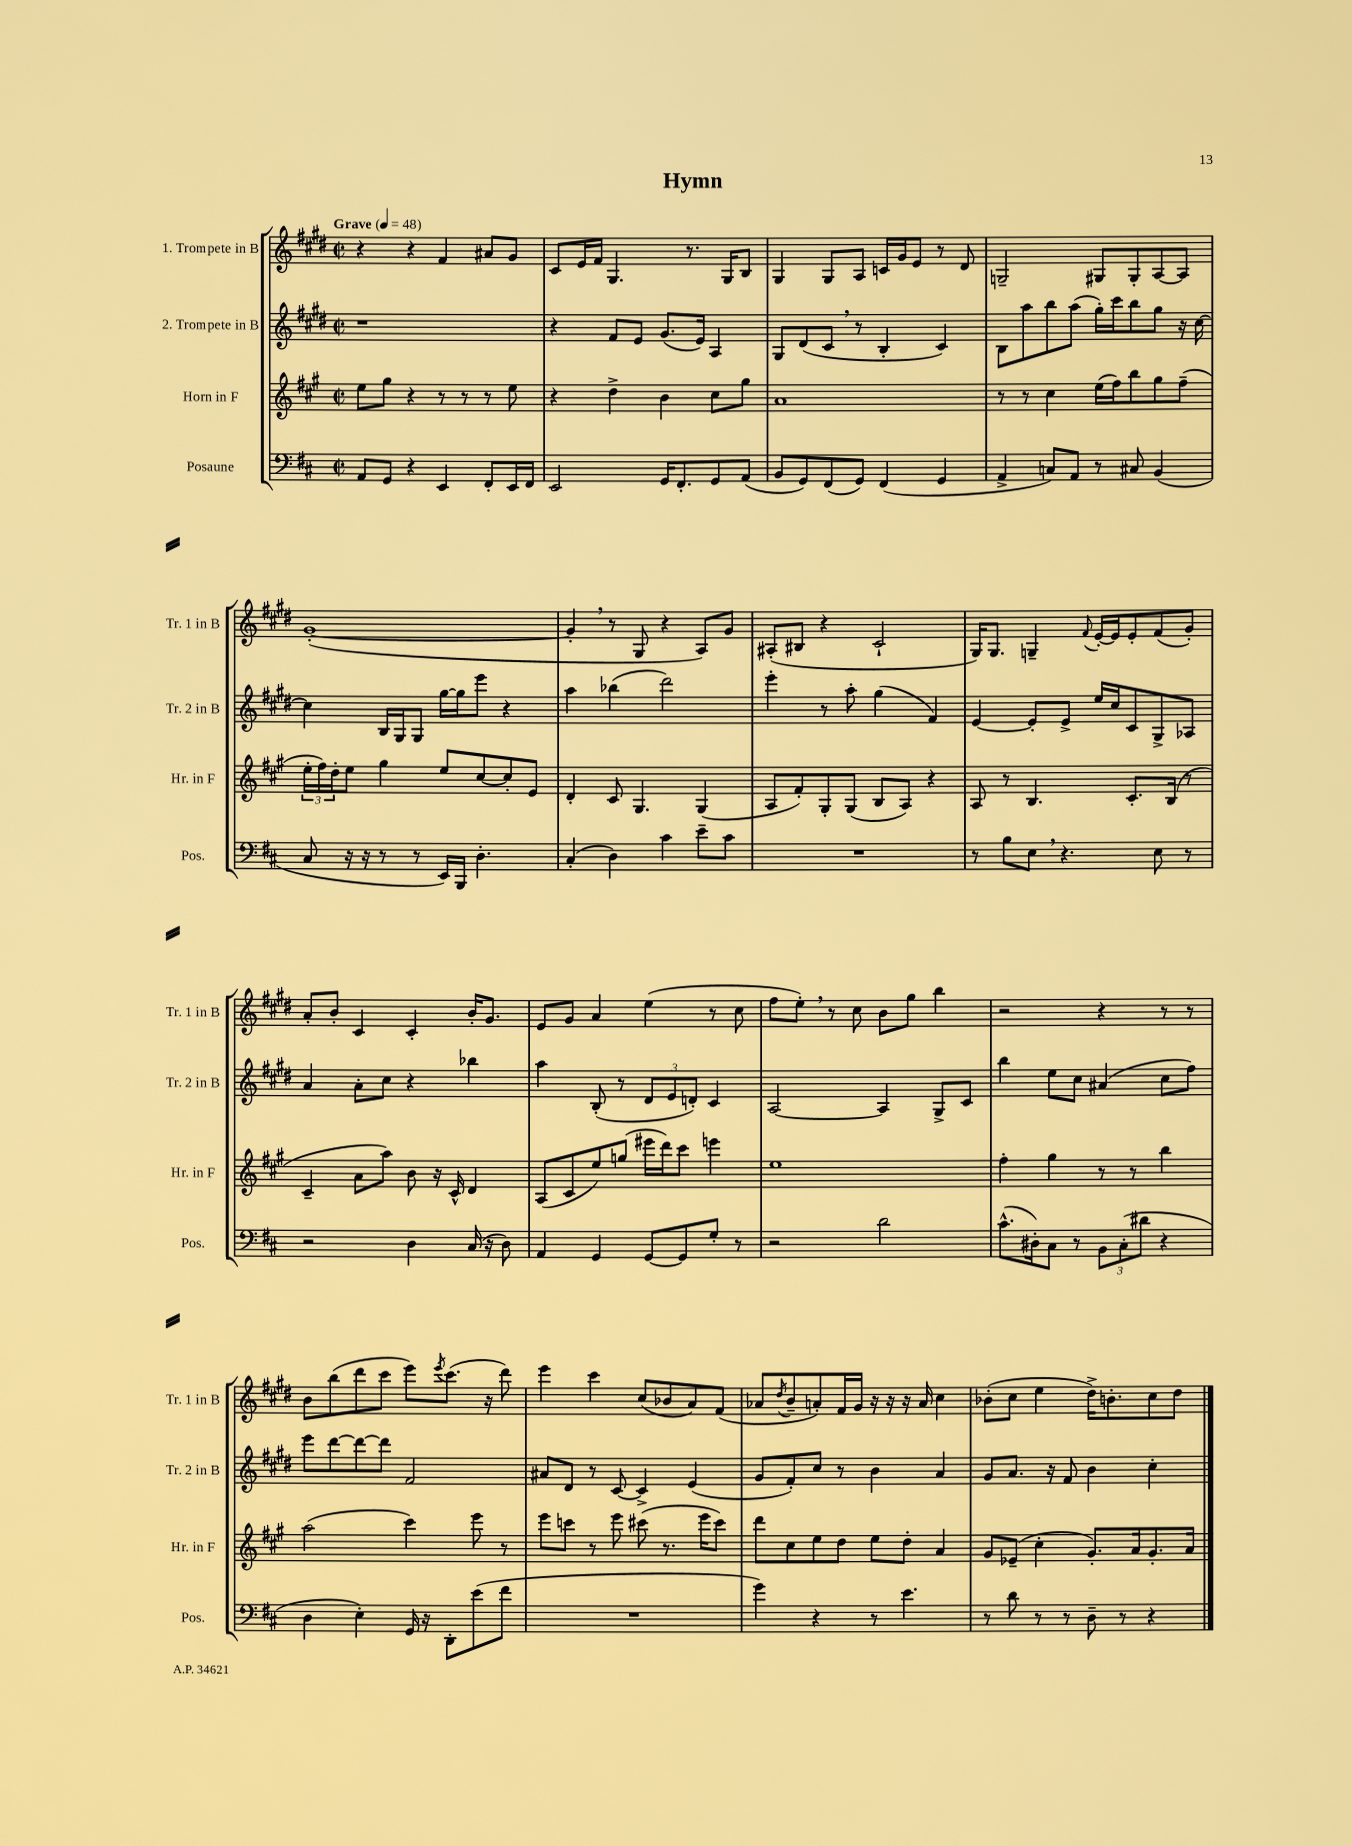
\header { title = "Hymn" }
<<
\new StaffGroup <<
\new Staff = "s0" \with { instrumentName = "1. Trompete in B" shortInstrumentName = "Tr. 1 in B" } {
    \clef treble \key e \major \defaultTimeSignature \time 2/2 \tempo "Grave" 4 = 48
    r4 r4 fis'4 ais'8 gis'8 |
    cis'8 e'16 fis'16 gis4. r8. gis16 b8 |
    gis4 gis8 a8 c'16 gis'16 e'8 r8 dis'8 |
    g2-- gis8 gis8-. a8~ a8 |
    gis'1~-.( |
    gis'4-. \breathe r8 gis8 r4 a8) gis'8 |
    ais8-.( bis8 r4 cis'2-! |
    gis16) gis8. g4-- \appoggiatura { fis'8 } e'16~-. e'16 e'8-. fis'8( gis'8-.) |
    a'8-. b'8-. cis'4 cis'4-. b'16-. gis'8. |
    e'8 gis'8 a'4 e''4( r8 cis''8 |
    fis''8 e''8-.) \breathe r8 cis''8 b'8 gis''8 b''4 |
    r2 r4 r8 r8 |
    b'8 b''8( dis'''8 cis'''8 e'''8) \acciaccatura { e'''8 } cis'''8.( r16 dis'''8) |
    e'''4 cis'''4 cis''8( bes'8 a'8) fis'8( |
    aes'8 \acciaccatura { dis''8 } b'8-- a'8-.) fis'16 gis'16 r16 r16 r16 a'16 cis''4 |
    bes'8-.( cis''8 e''4 dis''16->) b'8.-. cis''8 dis''8 \bar "|." |
}
\new Staff = "s1" \with { instrumentName = "2. Trompete in B" shortInstrumentName = "Tr. 2 in B" } {
    \clef treble \key e \major \defaultTimeSignature \time 2/2
    r1 |
    r4 fis'8 e'8 gis'8.( e'16) a4 |
    gis8 dis'8( cis'8 \breathe r8 b4-. cis'4) |
    b8 a''8 b''8 a''8( gis''16-.) cis'''16 b''8 gis''8 r16 cis''16~ |
    cis''4 b16 gis16 gis8 gis''16~ gis''16 e'''8 r4 |
    a''4 bes''4( dis'''2) |
    e'''4-. r8 a''8-. gis''4( fis'4) |
    e'4~ e'8-. e'8-> e''16 cis''16 cis'8 gis8-> aes8 |
    a'4 a'8-. cis''8 r4 bes''4 |
    a''4 b8-.( r8 \tuplet 3/2 { dis'8 e'8 d'8-.) } cis'4 |
    a2~ a4 gis8-> cis'8 |
    b''4 e''8 cis''8 ais'4( cis''8 fis''8) |
    e'''8 dis'''8~ dis'''8~ dis'''8 fis'2 |
    ais'8 dis'8 r8 cis'8~ cis'4-> e'4( |
    gis'8 fis'8-.) cis''8 r8 b'4 a'4 |
    gis'8 a'8. r16 fis'8 b'4 cis''4-. \bar "|." |
}
\new Staff = "s2" \with { instrumentName = "Horn in F" shortInstrumentName = "Hr. in F" } {
    \clef treble \key a \major \defaultTimeSignature \time 2/2
    e''8 gis''8 r4 r8 r8 r8 e''8 |
    r4 d''4-> b'4 cis''8 gis''8 |
    a'1 |
    r8 r8 cis''4 e''16( fis''16) b''8 gis''8 fis''8--( |
    \tuplet 3/2 { e''16-. fis''16) d''16-. } e''8 gis''4 e''8 cis''8~ cis''8-. e'8 |
    d'4-. cis'8 gis4. gis4( |
    a8 fis'8-.) gis8-. gis8( b8 a8) r4 |
    a8 r8 b4. cis'8.-. b16( r8 |
    cis'4-- a'8 a''8) b'8 r16 cis'16-^ d'4 |
    a8( cis'8 e''8) g''8( eis'''16 d'''16) cis'''8 e'''4 |
    e''1 |
    fis''4-. gis''4 r8 r8 b''4 |
    a''2( cis'''4) e'''8 r8 |
    e'''8 c'''8 r8 e'''8 cis'''8( r8. e'''16 cis'''8) |
    d'''8 cis''8 e''8 d''8 e''8 d''8-. a'4 |
    gis'8 ees'8--( cis''4-. gis'8.-.) a'16 gis'8.-. a'16 \bar "|." |
}
\new Staff = "s3" \with { instrumentName = "Posaune" shortInstrumentName = "Pos." } {
    \clef bass \key d \major \defaultTimeSignature \time 2/2
    a,8 g,8 r4 e,4 fis,8-. e,16 fis,16 |
    e,2 g,16 fis,8.-. g,8 a,8( |
    b,8 g,8) fis,8( g,8) fis,4( g,4 |
    a,4-> c8) a,8 r8 cis8 b,4( |
    cis8 r16 r16 r8 r8 e,16) b,,16 d4.-. |
    cis4-.( d4) cis'4 e'8-- cis'8 |
    R1 |
    r8 b8 e8 \breathe r4. e8 r8 |
    r2 d4 cis16( r16 d8) |
    a,4 g,4 g,8~ g,8 g8-. r8 |
    r2 d'2 |
    cis'8.-^( dis16-.) cis8 r8 \tuplet 3/2 { b,8 cis8-.( dis'8 } r4 |
    d4 e4-.) g,16 r16 d,8-. e'8( fis'8 |
    R1 |
    g'4) r4 r8 e'4. |
    r8 d'8 r8 r8 d8-- r8 r4 \bar "|." |
}
>>
>>
\layout { \context { \Score \remove "Bar_number_engraver" } }
